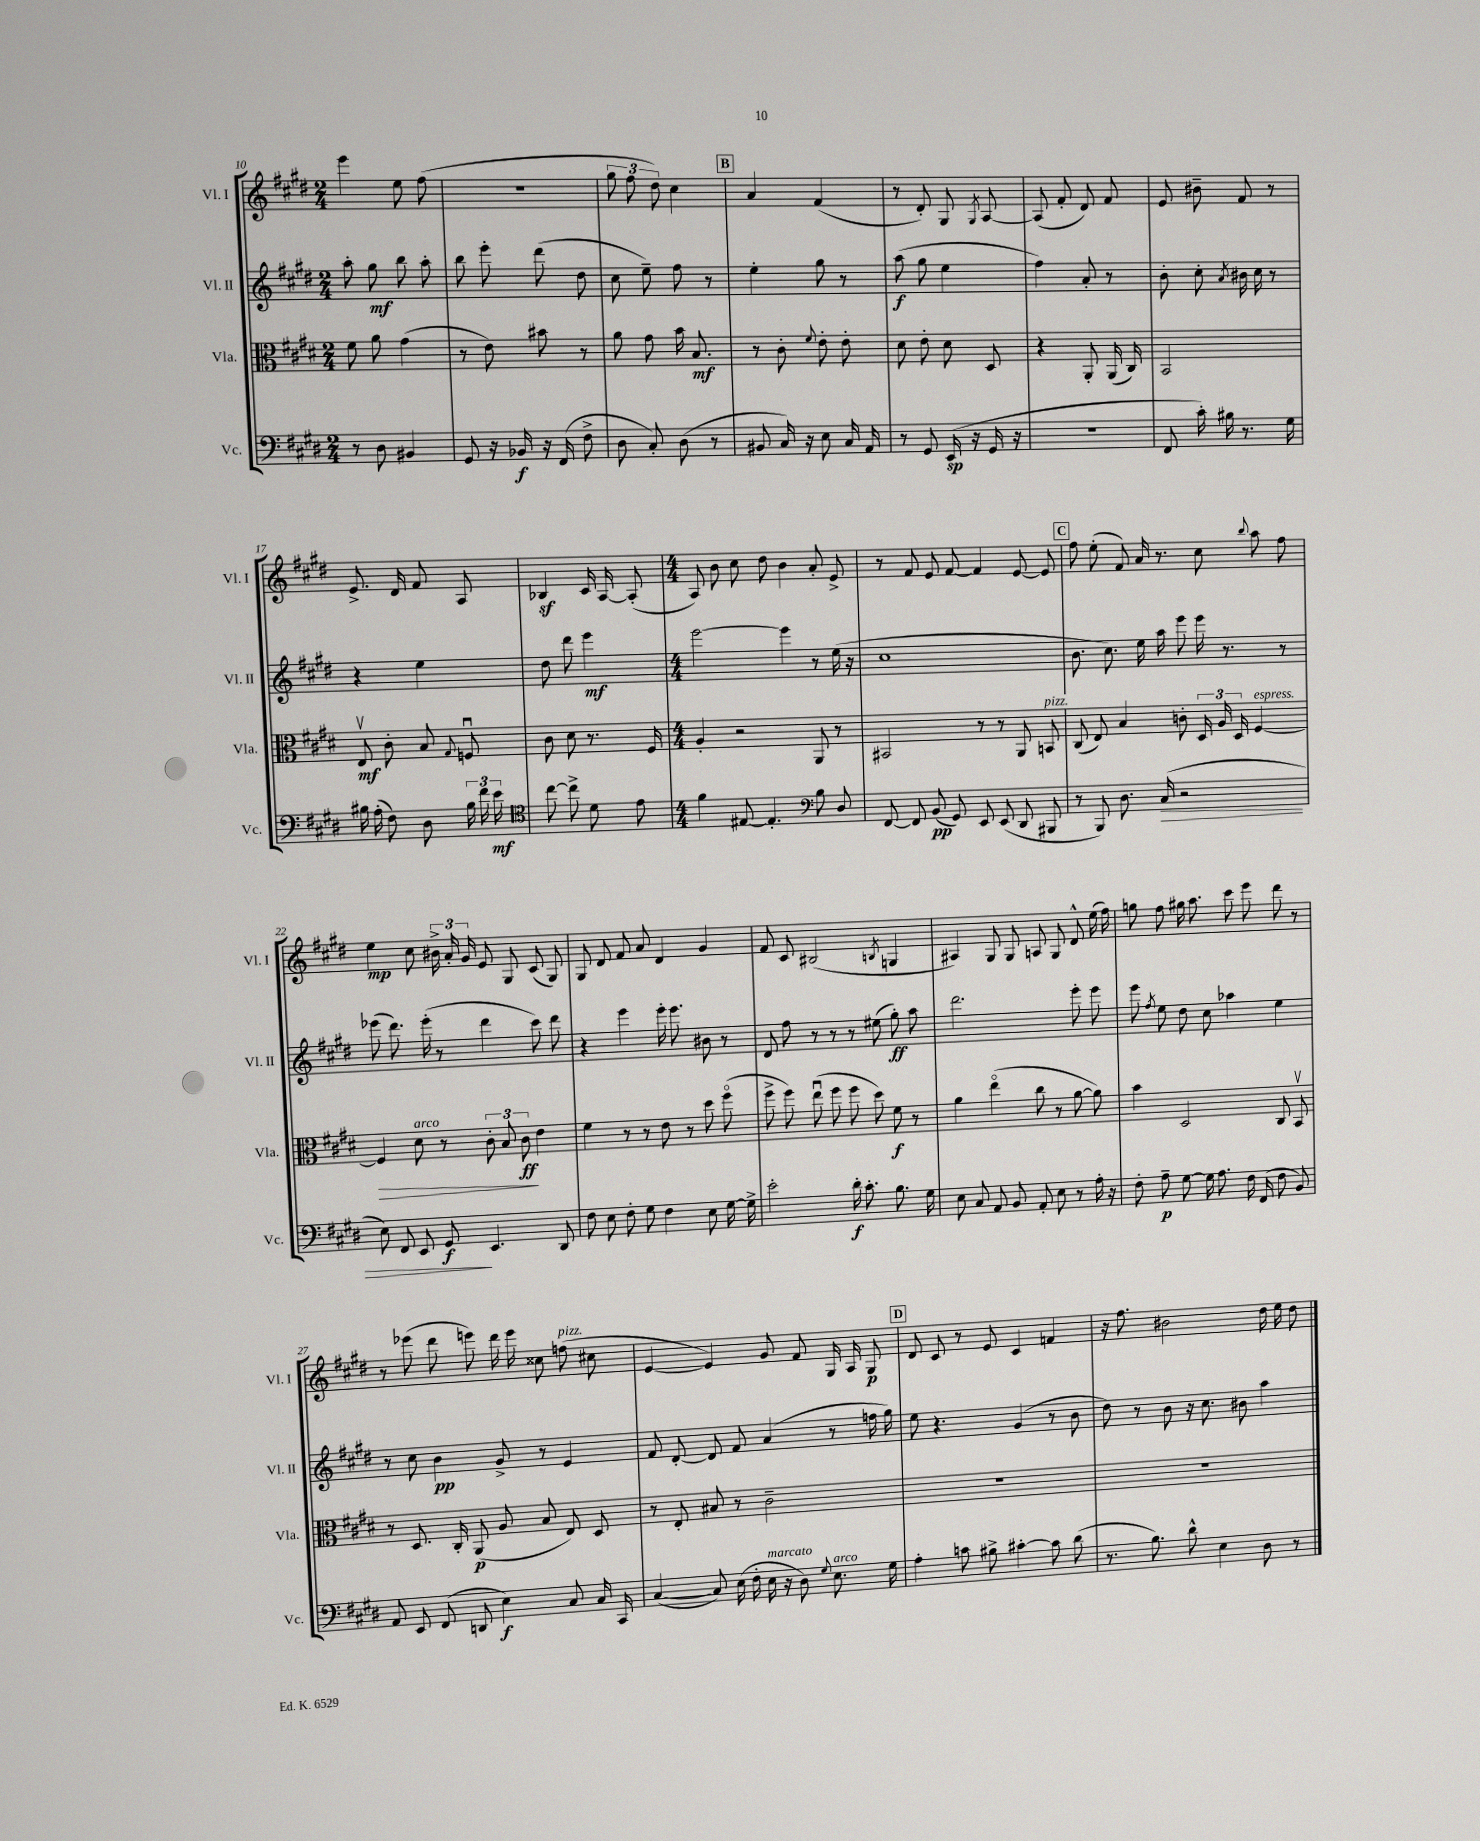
<<
\new StaffGroup <<
\new Staff = "s0" \with { instrumentName = "Vl. I" shortInstrumentName = "Vl. I" } {
    \clef treble \key e \major \numericTimeSignature \time 2/4
    \autoBeamOff e'''4 e''8 fis''8( |
    R2 |
    \tuplet 3/2 { gis''8 fis''8 dis''8) } cis''4 |
    \mark \markup { \box "B" } a'4 fis'4( |
    r8 dis'8-.) gis8 \acciaccatura { gis8 } a8~ |
    a8( fis'8-. dis'8) fis'8 |
    e'8 bis'8-- fis'8 r8 |
    e'8.-> dis'16 fis'8 a8 |
    bes4\sf cis'16 a16~ a8-.( |
    \numericTimeSignature \time 4/4 a8) b'8 cis''8 dis''8 b'4 a'8-. e'8-> |
    r8 fis'8 e'8 fis'8~ fis'4 e'8~ e'8 |
    \mark \markup { \box "C" } fis''8 e''8-.( fis'8) a'16 r8. cis''8 \appoggiatura { b''8 } a''8 fis''8 |
    e''4\mp cis''8 \tuplet 3/2 { bis'16-> a'16-. gis'16 } e'8 gis8 cis'8( gis8) |
    gis8 dis'8 fis'8 a'8 dis'4 gis'4 |
    fis'8 cis'8 bis2( \acciaccatura { b8 } g4 |
    ais4) gis8 gis8 a8 gis8 dis'8-^ e''16( fis''16) |
    g''8 fis''8 gis''16 a''8. cis'''8 e'''8 dis'''8 r8 |
    r8 ees'''8( dis'''8 e'''8) dis'''16 e'''16 cisis''8 f''8^\markup { \italic "pizz." }( cis''8 |
    e'4~ e'4) gis'8 fis'8 gis16 a16 gis8\p |
    \mark \markup { \box "D" } dis'8 cis'8 r8 e'8 cis'4 f'4 |
    r16 fis''8. bis'2 dis''16 e''16 dis''8 \bar "|." |
}
\new Staff = "s1" \with { instrumentName = "Vl. II" shortInstrumentName = "Vl. II" } {
    \clef treble \key e \major \numericTimeSignature \time 2/4
    \autoBeamOff a''8-. gis''8\mf b''8 a''8-. |
    b''8 e'''8-. dis'''8( dis''8 |
    cis''8 e''8--) fis''8 r8 |
    \mark \markup { \box "B" } e''4-. gis''8 r8 |
    a''8\f( gis''8 e''4 |
    fis''4) a'8-. r8 |
    b'8-. cis''8-. \acciaccatura { a'8 } bis'16 cis''16 r8 |
    r4 e''4 |
    dis''8 dis'''8 e'''4\mf |
    \numericTimeSignature \time 4/4 e'''2~ e'''4 r8 e''16( r16 |
    cis''1 |
    \mark \markup { \box "C" } b'8. cis''8.) e''16 a''16 e'''8 e'''16 r8. r8 |
    ees'''8( dis'''8.) ees'''16-.( r8 dis'''4 cis'''8) dis'''8 |
    r4 e'''4 e'''16-. e'''8. bis'8 r8 |
    dis'8 fis''8 r8 r8 r8 eis''8( gis''8-.\ff) a''8 |
    dis'''2. e'''8-. e'''8 |
    e'''8 \acciaccatura { fis''8 } e''8 dis''8 cis''8 aes''4 e''4 |
    r8 cis''8 b'4\pp gis'8-> r8 e'4 |
    fis'8 dis'8~-. dis'8 fis'8 a'4( r8 f''16 gis''16) |
    \mark \markup { \box "D" } e''8 r4. gis'4( r8 b'8 |
    dis''8) r8 b'8 r16 cis''8. bis'8 a''4 \bar "|." |
}
\new Staff = "s2" \with { instrumentName = "Vla." shortInstrumentName = "Vla." } {
    \clef alto \key e \major \numericTimeSignature \time 2/4
    \autoBeamOff fis'8 a'8 gis'4( |
    r8 e'8) bis'8 r8 |
    a'8 gis'8 b'16 b8.\mf |
    \mark \markup { \box "B" } r8 cis'8-. \appoggiatura { fis'8 } e'8-. e'8-. |
    dis'8 e'8-. dis'8 dis8 |
    r4 a,8-. a,16( cis16) |
    b,2 |
    e8\upbow\mf cis'8-. b8 \appoggiatura { gis8 } f8\downbow |
    cis'8 dis'8 r8. fis16 |
    \numericTimeSignature \time 4/4 a4-. r2 a,8 r8 |
    bis,2 r8 r8 a,8 b,8^\markup { \italic "pizz." } |
    \mark \markup { \box "C" } cis8( e8) b4 c'8-. \tuplet 3/2 { dis16 a16 dis16 } fis4~^\markup { \italic "espress." } |
    fis4\> dis'8^\markup { \italic "arco" } r8 \tuplet 3/2 { cis'8-. b8 cis'8\ff\! } e'4 |
    fis'4 r8 r8 e'8 r8 dis''8 fis''8\flageolet( |
    fis''8-> fis''8) e''8\downbow( fis''8 fis''8 dis''8) fis'8\f r8 |
    a'4 e''4\flageolet( cis''8 r8 a'8~ a'8) |
    b'4 dis2 cis8 b,8\upbow |
    r8 dis8. cis16-. a,8\p( a8 b8 e8) dis8 |
    r8 e8-. bis8 r8 cis'2-- |
    \mark \markup { \box "D" } R1 |
    R1 \bar "|." |
}
\new Staff = "s3" \with { instrumentName = "Vc." shortInstrumentName = "Vc." } {
    \clef bass \key e \major \numericTimeSignature \time 2/4
    \autoBeamOff r8 dis8 bis,4 |
    gis,8 r16 bes,16\f r16 fis,16( fis8-> |
    dis8 cis8-.) dis8( r8 |
    \mark \markup { \box "B" } bis,8 cis16) r16 e8 cis16 a,16 |
    r8 gis,8 e,16\sp( r16 gis,16 r16 |
    R2 |
    fis,8 cis'16-.) bis16 r8. gis16 |
    bis16 a16-.( fis8) dis8 \tuplet 3/2 { bis16 fis'16 e'16\mf } |
    \clef tenor cis''8~ cis''8-> dis'8 e'8 |
    \numericTimeSignature \time 4/4 fis'4 eis8~ eis4.-. b8 dis8 |
    \clef bass fis,8~ fis,8 b,8\pp( gis,8) e,8 e,8( dis,8 bis,,8 |
    \mark \markup { \box "C" } r8 b,,8) dis8. cis16\>( r2 |
    e8) fis,8 e,8 gis,8\f\! e,4. dis,8 |
    fis8 e8 fis8-. gis8 fis4 e8 gis16~ gis16-> |
    e'2-. dis'16-.\f cis'8.-. b8. gis16 |
    e8 cis8 a,8 b,8 a,8-. e8 r8 a16-. r16 |
    fis8-. a8--\p gis8~ gis16 a8. fis16 fis,16( fis8 b,8) |
    a,8 e,8 fis,8( d,8 e4\f) cis8 cis16 cis,16 |
    cis4~( cis8) e16( fis16-. e16^\markup { \italic "marcato" } r16 dis8) \appoggiatura { gis8 } e8.^\markup { \italic "arco" } gis16 |
    \mark \markup { \box "D" } a4-. c'8 bis8-> cis'4~-. cis'8 dis'8( |
    r8. b8.) dis'8-^ e4 dis8 r8 \bar "|." |
}
>>
>>
\layout { \context { \Score currentBarNumber = #10 } }
